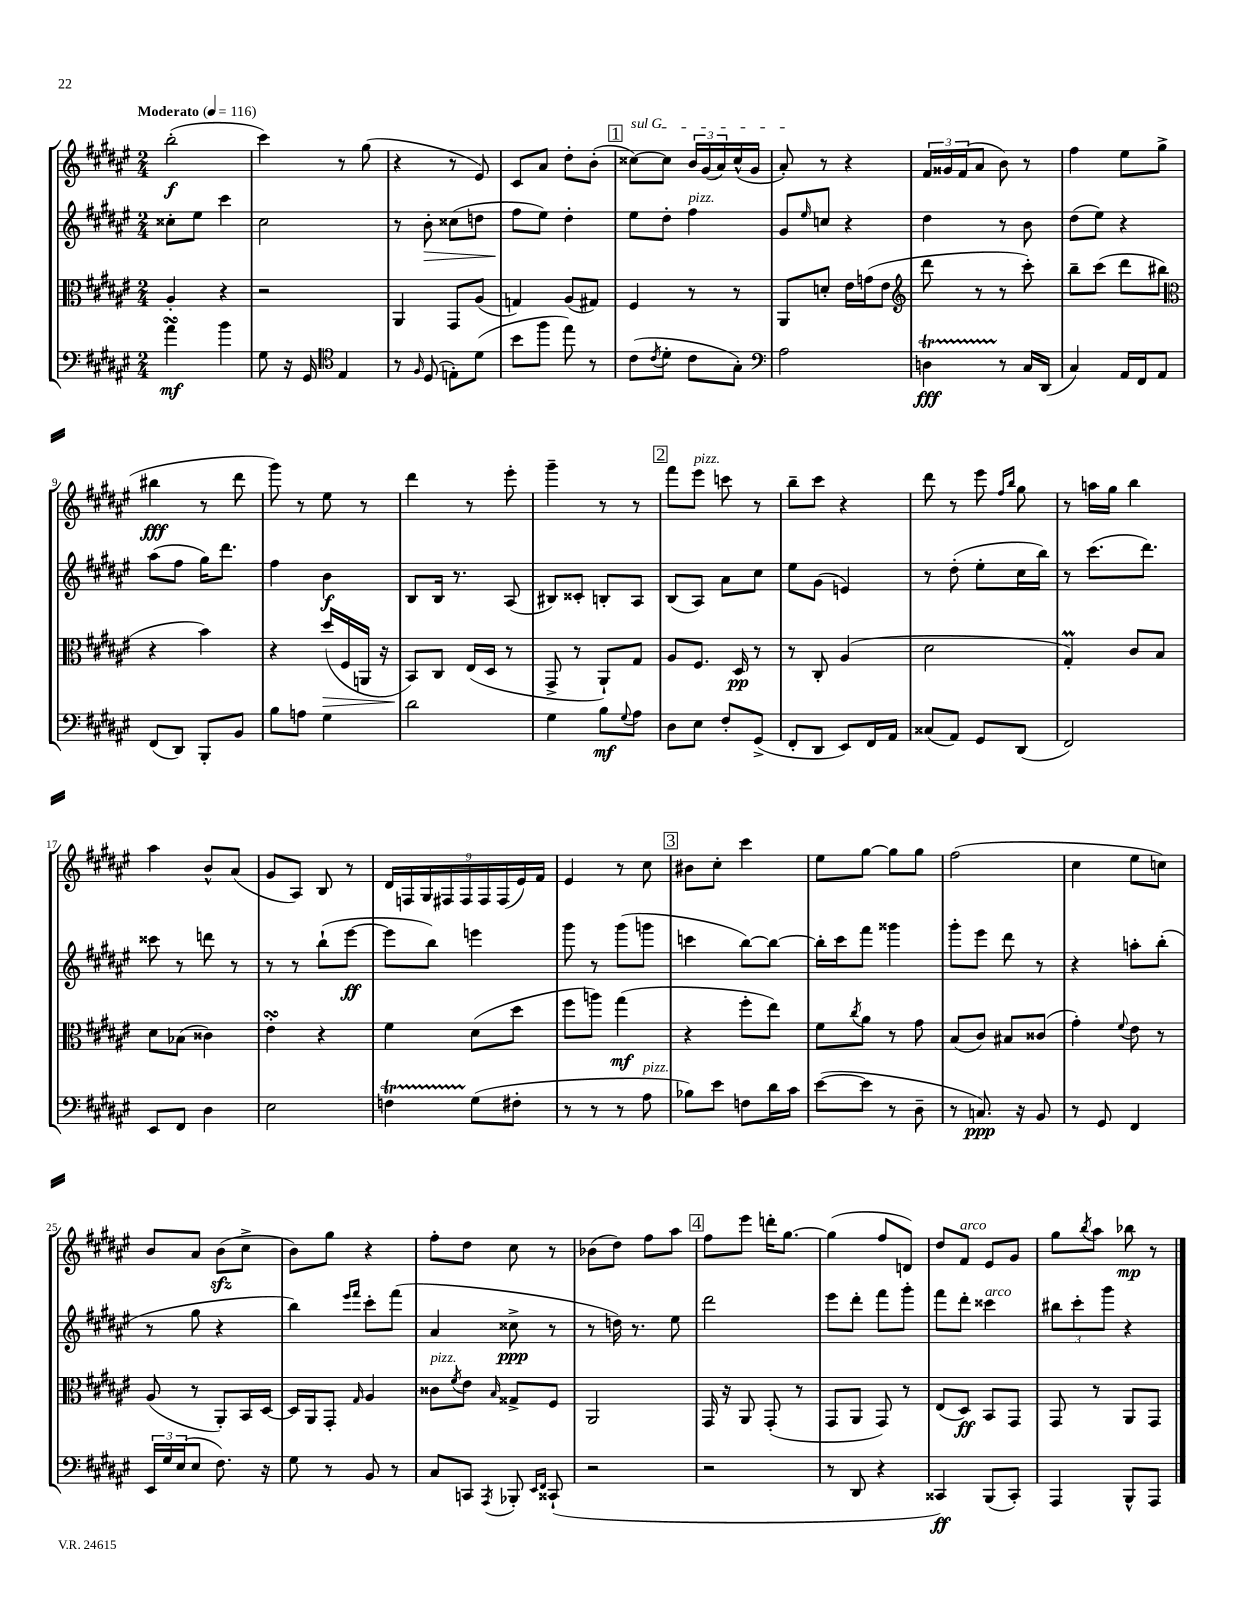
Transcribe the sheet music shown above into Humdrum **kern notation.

**kern	**dynam	**kern	**dynam	**kern	**dynam	**kern	**dynam
*part4	*part4	*part3	*part3	*part2	*part2	*part1	*part1
*staff4	*staff4	*staff3	*staff3	*staff2	*staff2	*staff1	*staff1
*clefF4	*	*clefC3	*	*clefG2	*	*clefG2	*
*k[f#c#g#d#a#e#]	*	*k[f#c#g#d#a#e#]	*	*k[f#c#g#d#a#e#]	*	*k[f#c#g#d#a#e#]	*
*M2/4	*	*M2/4	*	*M2/4	*	*M2/4	*
*MM116	*	*MM116	*	*MM116	*	*MM116	*
=1	=1	=1	=1	=1	=1	=1	=1
!	!	!	!	!	!	!LO:TX:a:B:t=Moderato	!
4a#sSsS\	mf	4A#'/	.	8cc##X'\L	.	(2bb'\	f
.	.	.	.	8ee#\J	.	.	.
4b\	.	4r	.	4ccc#\	.	.	.
=2	=2	=2	=2	=2	=2	=2	=2
8G#\	.	2r	.	2cc#\	.	4ccc#\)	.
16r	.	.	.	.	.	.	.
16GG#/	.	.	.	.	.	.	.
*clefC4	*	*	*	*	*	*	*
4E#/	.	.	.	.	.	8r	.
.	.	.	.	.	.	(8gg#\	.
=3	=3	=3	=3	=3	=3	=3	=3
8r	.	4AA#/	.	8r	.	4r	.
16qqF#/	.	.	.	.	.	.	.
!	!	!	!	!	!LO:HP:b	!	!
(8D#/	.	.	.	8b'\	>	.	.
8En'\L)	.	8GG#/L	.	(8cc##X\L	.	8r	.
(8d#\J	.	(8A#/J	.	8ddn\J	.	8e#/)	.
=4	=4	=4	=4	=4	=4	=4	=4
8b\L	.	4Gn/)	.	8ff#\L	.	8c#/L	.
8ff#\J	.	.	.	8ee#\J)	]	8a#/J	.
8ee#\)	.	(8A#/L	.	4dd#'\	.	8dd#'\L	.
8r	.	8G#X/J)	.	.	.	(8b'\J	.
!!LO:REH:place=s1:t=1
=5	=5	=5	=5	=5	=5	=5	=5
!	!	!	!	!	!	!LO:TX:a:i:t=sul G	!
(8c#\L	.	4F#/	.	8ee#\L	.	[8cc##X\L)	.
8qc#/	.	.	.	.	.	.	.
8d#'\J	.	.	.	8dd#'\J	.	8cc##\J]	.
!	!	!	!	!LO:TX:a:i:t=pizz.	!	!	!
8c#\L	.	8r	.	4ff#\	.	24b/LL	.
.	.	.	.	.	.	(24g#/	.
.	.	.	.	.	.	24a#/)	.
8G#'\J)	.	8r	.	.	.	(16cc##^^/	.
.	.	.	.	.	.	16g#/JJ	.
=6	=6	=6	=6	=6	=6	=6	=6
*clefF4	*	*	*	*	*	*	*
2A#\	.	8AA#/L	.	8g#/L	.	8a#'/)	.
.	.	.	.	16qqee#/	.	.	.
.	.	8dn'/J	.	8ccn/J	.	8r	.
.	.	16e#\LL	.	4r	.	4r	.
.	.	(16gn\J	.	.	.	.	.
.	.	8e#\J	.	.	.	.	.
=7	=7	=7	=7	=7	=7	=7	=7
*	*	*clefG2	*	*	*	*	*
4DnT\	fff	8ddd#\	.	4dd#\	.	24f#/LL	.
.	.	.	.	.	.	24g##X/	.
.	.	.	.	.	.	(24f#/J	.
.	.	8r	.	.	.	8a#/J	.
8r	.	8r	.	8r	.	8b\)	.
16C#/LL	.	8ccc#'\)	.	8b\	.	8r	.
(16DD#/JJ	.	.	.	.	.	.	.
=8	=8	=8	=8	=8	=8	=8	=8
4C#/)	.	8bb~\L	.	(8dd#\L	.	4ff#\	.
.	.	(8ccc#\J	.	8ee#\J)	.	.	.
16AA#/LL	.	8ddd#\L	.	4r	.	8ee#\L	.
16FF#/J	.	.	.	.	.	.	.
8AA#/J	.	8bb#X\J	.	.	.	(8gg#^\J	.
!!LO:LB:g=z
=9	=9	=9	=9	=9	=9	=9	=9
*	*	*clefC3	*	*	*	*	*
(8FF#/L	.	4r	.	(8aa#\L	.	4bb#X\	fff
8DD#/J)	.	.	.	8ff#\J	.	.	.
8BBB'/L	.	4b\)	.	16gg#\KL)	.	8r	.
.	.	.	.	8.ddd#\J	.	.	.
8BB/J	.	.	.	.	.	8ddd#\	.
=10	=10	=10	=10	=10	=10	=10	=10
8B\L	.	4r	.	4ff#\	.	8ggg#\)	.
8An\J	.	.	.	.	.	8r	.
!	!	!	!LO:HP:b	!	!	!	!
4G#\	.	(16dd#/LL	>	4b\	f	8ee#\	.
.	.	16F#/	.	.	.	.	.
.	.	16AAn/JJ	.	.	.	8r	.
.	.	16r	.	.	.	.	.
=11	=11	=11	=11	=11	=11	=11	=11
2d#\	.	8BB/L)	.	8B/L	.	4ddd#\	.
.	.	8C#/J	]	16B/Jk	.	.	.
.	.	.	.	8.r	.	.	.
.	.	(16E#/LL	.	.	.	8r	.
.	.	16D#/JJ	.	.	.	.	.
.	.	8r	.	(8A#/	.	8eee#'\	.
=12	=12	=12	=12	=12	=12	=12	=12
4G#\	.	8GG#^/	.	8B#X/L)	.	4ggg#~\	.
.	.	8r	.	8c##X'/J	.	.	.
8B\L	mf	8AA#`/L)	.	8Bn'/L	.	8r	.
8qqG#/	.	.	.	.	.	.	.
8A#\J	.	8G#/J	.	8A#/J	.	8r	.
!!LO:REH:place=s1:t=2
=13	=13	=13	=13	=13	=13	=13	=13
8D#\L	.	8A#/L	.	(8B/L	.	8fff#\L	.
!	!	!	!	!	!	!LO:TX:a:i:t=pizz.	!
8E#\J	.	8.F#/J	.	8A#/J)	.	8eee#\J	.
8F#'/L	.	.	.	8a#\L	.	8cccn\	.
.	.	16D#/	pp	.	.	.	.
(8GG#^/J	.	8r	.	8cc#\J	.	8r	.
=14	=14	=14	=14	=14	=14	=14	=14
8FF#'/L	.	8r	.	8ee#\L	.	8bb~\L	.
8DD#/J	.	8C#'/	.	(8g#\J	.	8ccc#\J	.
8EE#/L)	.	(4A#/	.	4en/)	.	4r	.
16FF#/L	.	.	.	.	.	.	.
16AA#/JJ	.	.	.	.	.	.	.
=15	=15	=15	=15	=15	=15	=15	=15
(8C##X/L	.	2d#\	.	8r	.	8ddd#\	.
8AA#/J)	.	.	.	(8dd#'\	.	8r	.
8GG#/L	.	.	.	8ee#'\L	.	8eee#\	.
.	.	.	.	.	.	16qqff#/LL	.
.	.	.	.	.	.	16qqbb/JJ	.
(8DD#/J	.	.	.	16cc#\L	.	8gg#\	.
.	.	.	.	16bb\JJ)	.	.	.
=16	=16	=16	=16	=16	=16	=16	=16
2FF#/)	.	4G#M'/)	.	8r	.	8r	.
.	.	.	.	(8.ccc#\L	.	16aan\LL	.
.	.	.	.	.	.	16gg#\JJ	.
.	.	8c#/L	.	.	.	4bb\	.
.	.	.	.	8.ddd#\J)	.	.	.
.	.	8B/J	.	.	.	.	.
!!LO:LB:g=z
=17	=17	=17	=17	=17	=17	=17	=17
8EE#/L	.	8d#\L	.	8ccc##X\	.	4aa#\	.
8FF#/J	.	(8B-X\J	.	8r	.	.	.
4D#\	.	4c##X\)	.	8dddn\	.	8b^^/L	.
.	.	.	.	8r	.	(8a#/J	.
=18	=18	=18	=18	=18	=18	=18	=18
2E#\	.	4e#sSsS'\	.	8r	.	8g#/L	.
.	.	.	.	8r	.	8A#/J)	.
.	.	4r	.	(8bb`\L	.	8B/	.
.	.	.	.	[8eee#\J	ff	8r	.
=19	=19	=19	=19	=19	=19	=19	=19
4FnT\	.	4f#\	.	8eee#\L]	.	18d#/LL	.
.	.	.	.	.	.	18Fn/	.
.	.	.	.	.	.	18G#/	.
.	.	.	.	8bb\J)	.	.	.
.	.	.	.	.	.	18F#X/	.
.	.	.	.	.	.	18F#/	.
(8G#\L	.	(8d#\L	.	4eeen\	.	.	.
.	.	.	.	.	.	18F#/	.
.	.	.	.	.	.	(18F#/	.
8F#X'\J	.	8dd#\J	.	.	.	.	.
.	.	.	.	.	.	18e#/)	.
.	.	.	.	.	.	18f#/JJ	.
=20	=20	=20	=20	=20	=20	=20	=20
8r	.	8ff#\L	.	8ggg#\	.	4e#/	.
8r	.	8aan\J)	.	8r	.	.	.
8r	.	(4gg#\	mf	(8ggg#\L	.	8r	.
!LO:TX:a:i:t=pizz.	!	!	!	!	!	!	!
8A#\	.	.	.	8gggn\J	.	8cc#\	.
!!LO:REH:place=s1:t=3
=21	=21	=21	=21	=21	=21	=21	=21
8B-X\L)	.	4r	.	4cccn\	.	8b#X\L	.
8e#\J	.	.	.	.	.	8cc#'\J	.
8Fn\L	.	8ff#'\L	.	[8bb\L)	.	4ccc#\	.
16d#\L	.	8ee#\J)	.	8bb\J_	.	.	.
16c#\JJ	.	.	.	.	.	.	.
=22	=22	=22	=22	=22	=22	=22	=22
([8e#\L	.	8f#\L	.	16bb'\LL]	.	8ee#\L	.
.	.	.	.	16ccc#\J	.	.	.
.	.	8qcc#/	.	.	.	.	.
8e#\J]	.	8a#\J	.	8fff#\J	.	[8gg#\J	.
8r	.	8r	.	4ggg##X\	.	8gg#\L]	.
8D#~\	.	8g#\	.	.	.	8gg#\J	.
=23	=23	=23	=23	=23	=23	=23	=23
8r	.	(8B/L	.	8ggg#'\L	.	(2ff#\	.
8.Cn/)	ppp	8c#/J)	.	8eee#\J	.	.	.
.	.	8B#X/L	.	8ddd#\	.	.	.
16r	.	.	.	.	.	.	.
8BB/	.	(8c##X/J	.	8r	.	.	.
=24	=24	=24	=24	=24	=24	=24	=24
8r	.	4g#'\)	.	4r	.	4cc#\	.
8GG#/	.	.	.	.	.	.	.
.	.	8qqf#/	.	.	.	.	.
4FF#/	.	8e#\	.	8aan'\L	.	8ee#\L	.
.	.	8r	.	(8bb'\J	.	8ccn\J)	.
!!LO:LB:g=z
=25	=25	=25	=25	=25	=25	=25	=25
24EE#/LL	.	(8A#/	.	8r	.	8b/L	.
24G#/	.	.	.	.	.	.	.
(24E#/J	.	.	.	.	.	.	.
8E#/J	.	8r	.	8gg#\	.	8a#/J	.
8.F#\)	.	8AA#'/L)	.	4r	.	(8bzz\L	.
.	.	16BB/L	.	.	.	8cc#^\J	.
16r	.	[16D#/JJ	.	.	.	.	.
=26	=26	=26	=26	=26	=26	=26	=26
8G#\	.	16D#/LL]	.	4bb\)	.	8b\L)	.
.	.	16AA#/J	.	.	.	.	.
8r	.	8GG#'/J	.	.	.	8gg#\J	.
.	.	.	.	16qqeee#/LL	.	.	.
.	.	16qqG#/	.	16qqfff#/JJ	.	.	.
8BB/	.	4A#/	.	8ccc#'\L	.	4r	.
8r	.	.	.	(8fff#\J	.	.	.
=27	=27	=27	=27	=27	=27	=27	=27
!	!	!LO:TX:a:i:t=pizz.	!	!	!	!	!
8C#/L	.	8c##X\L	.	4a#/	.	8ff#'\L	.
.	.	8qf#/	.	.	.	.	.
8CCn/J	.	8e#\J	.	.	.	8dd#\J	.
8qAAA#/	.	16qqB/	.	.	.	.	.
8BBB-X'/	.	8G##X^/L	.	8cc##X^\	ppp	8cc#\	.
16qqEE#/LL	.	.	.	.	.	.	.
16qqFF#/JJ	.	.	.	.	.	.	.
(8CC##X`/	.	8F#/J	.	8r	.	8r	.
=28	=28	=28	=28	=28	=28	=28	=28
2r	.	2AA#/	.	8r	.	(8b-X\L	.
.	.	.	.	16ddn\)	.	8dd#\J)	.
.	.	.	.	8.r	.	.	.
.	.	.	.	.	.	8ff#\L	.
.	.	.	.	8ee#\	.	8aa#\J	.
!!LO:REH:place=s1:t=4
=29	=29	=29	=29	=29	=29	=29	=29
2r	.	16GG#/	.	2ddd#\	.	8ff#\L	.
.	.	16r	.	.	.	.	.
.	.	8AA#/	.	.	.	8eee#\J	.
.	.	(8GG#'/	.	.	.	16dddn'\KL	.
.	.	.	.	.	.	[8.gg#\J	.
.	.	8r	.	.	.	.	.
=30	=30	=30	=30	=30	=30	=30	=30
8r	.	8GG#/L	.	8eee#\L	.	(4gg#\]	.
8DD#/	.	8AA#/J	.	8ddd#'\J	.	.	.
4r	.	8GG#/)	.	8fff#\L	.	8ff#/L	.
.	.	8r	.	8ggg#'\J	.	8dn/J)	.
=31	=31	=31	=31	=31	=31	=31	=31
4CC##X/)	ff	(8E#/L	.	8fff#\L	.	8dd#/L	.
!	!	!	!	!	!	!LO:TX:a:i:t=arco	!
.	.	8D#/J)	ff	8ddd#'\J	.	8f#/J	.
!	!	!	!	!LO:TX:a:i:t=arco	!	!	!
(8BBB/L	.	8BB/L	.	4ccc##X\	.	8e#/L	.
8CC##'/J)	.	8GG#/J	.	.	.	8g#/J	.
=32	=32	=32	=32	=32	=32	=32	=32
4AAA#/	.	8GG#/	.	12bb#X\L	.	8gg#\L	.
.	.	.	.	12ccc#'\	.	.	.
.	.	.	.	.	.	8qbb/	.
.	.	8r	.	.	.	8aa#\J	.
.	.	.	.	12ggg#\J	.	.	.
8BBB^^/L	.	8AA#/L	.	4r	.	8bb-X\	mp
8AAA#/J	.	8GG#/J	.	.	.	8r	.
==	==	==	==	==	==	==	==
*-	*-	*-	*-	*-	*-	*-	*-
